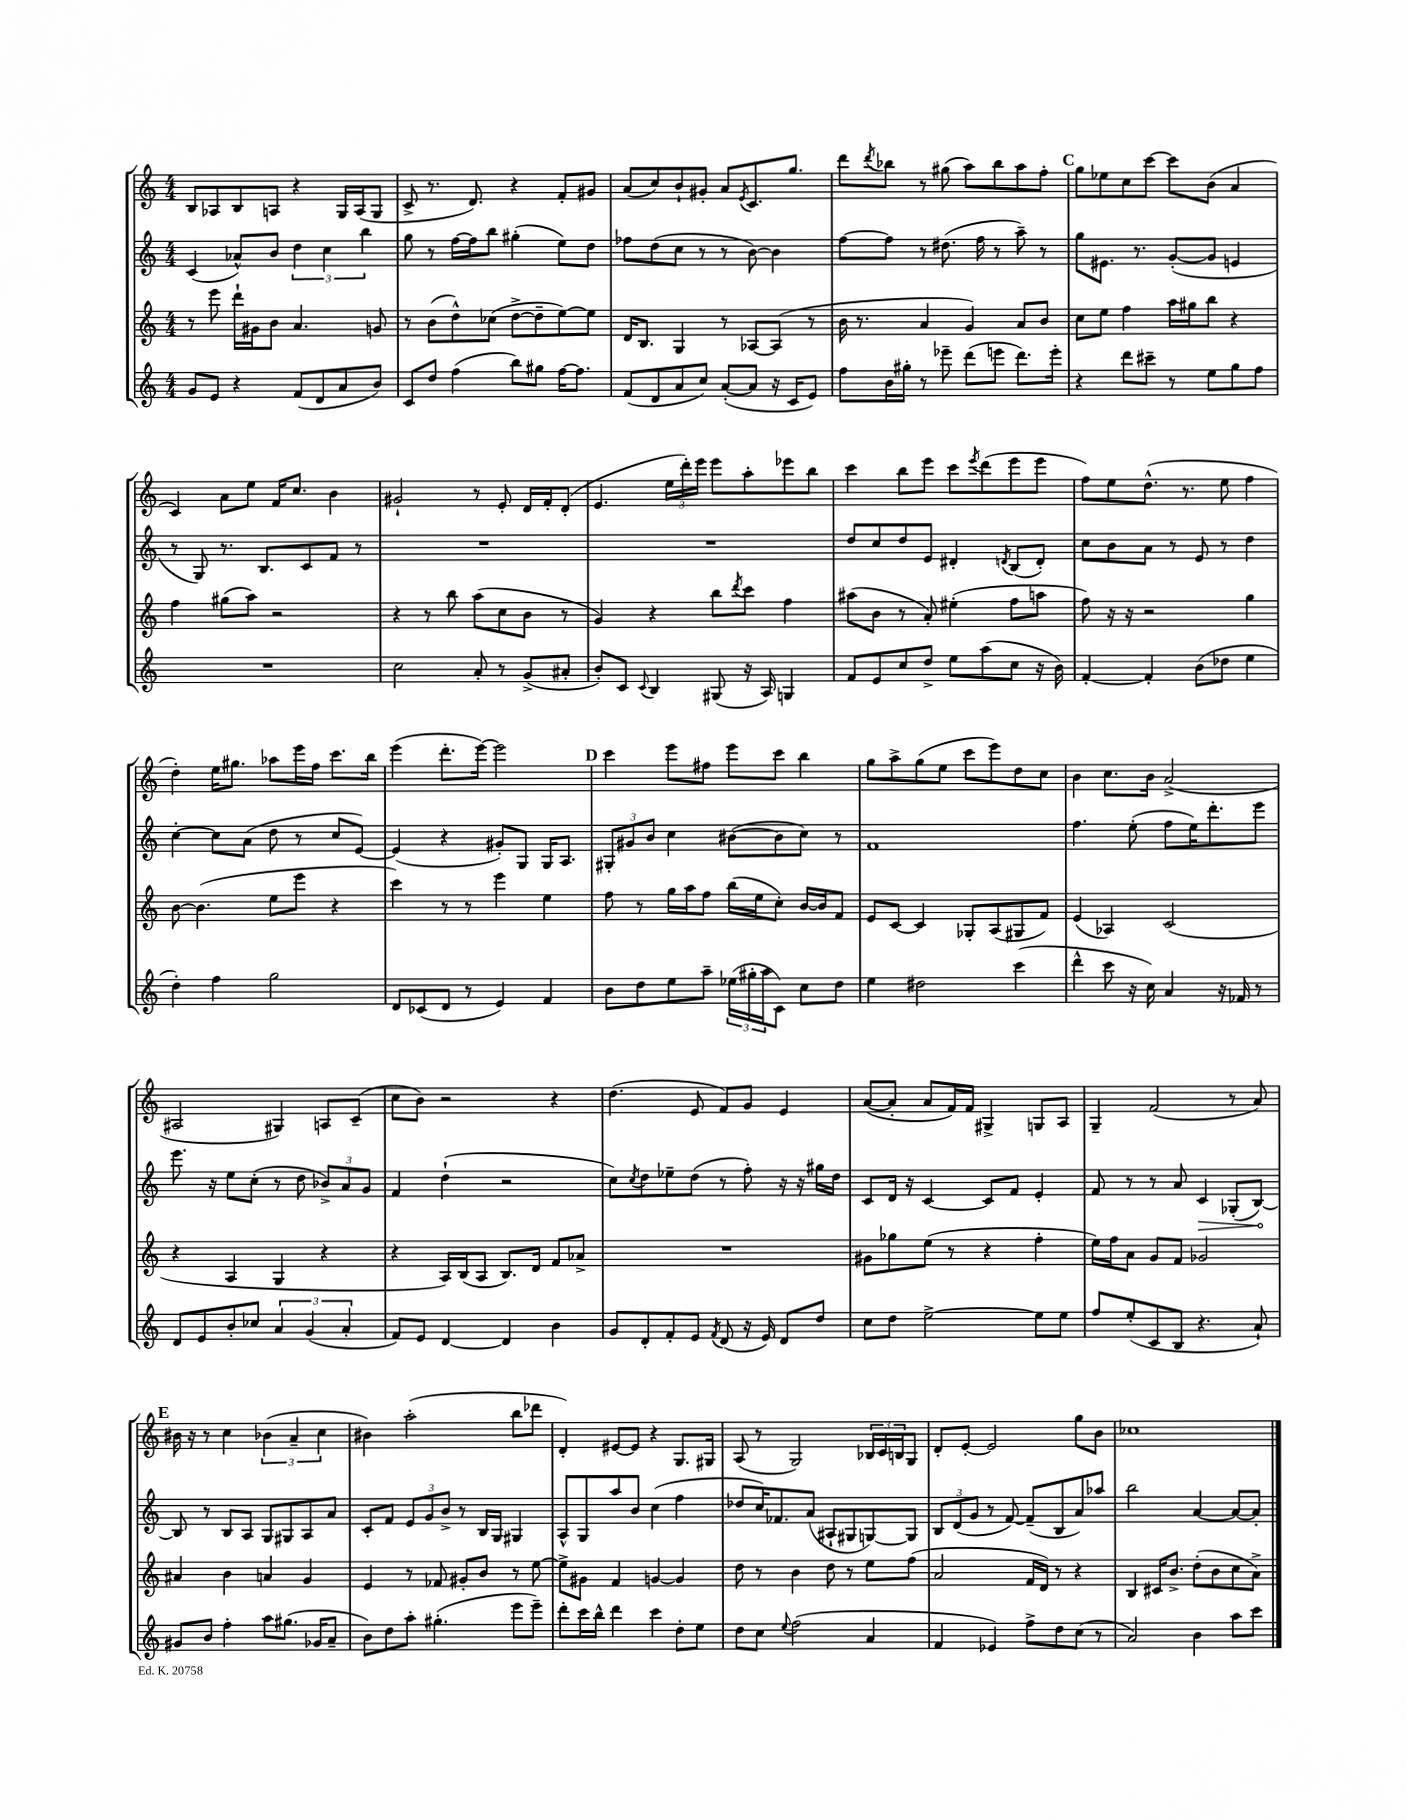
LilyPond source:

<<
\new StaffGroup <<
\new Staff = "s0" {
    \clef treble \key c \major \numericTimeSignature \time 4/4
    b8 aes8 b8 a8 r4 g16 a16( g8 |
    c'8-> r8. d'8.) r4 f'8-. gis'8 |
    a'8( c''8) b'8-! gis'8-. a'8 \acciaccatura { e'8 } c'8. g''8. |
    d'''8 \acciaccatura { d'''8 } bes''8 r8 gis''8( a''8) bes''8 a''8 f''8-. |
    \mark \markup { \bold "C" } g''8 ees''8 c''8 c'''8~ c'''8 b'8( a'4 |
    c'4) a'8 e''8 f'16 c''8. b'4 |
    gis'2-! r8 e'8-. d'16 f'16-. d'8-.( |
    e'4. \tuplet 3/2 { e''16 d'''16-.) e'''16 } e'''8 a''8-. ees'''8 b''8 |
    c'''4 b''8 e'''8 c'''8 \acciaccatura { e'''8 } d'''8( e'''8 e'''8 |
    f''8) e''8 d''8.-^( r8. e''8 f''4 |
    d''4-.) e''16 gis''8. aes''8 e'''16 f''16 c'''8. b''16 |
    e'''4( d'''8.-. e'''16~) e'''2 |
    \mark \markup { \bold "D" } c'''4 e'''8 fis''8 e'''8 c'''8 b''4 |
    g''8 a''8-> g''8( e''8 c'''8 e'''8) d''8 c''8 |
    b'4 c''8. b'16 a'2->( |
    ais2 gis4) a8 c'8--( |
    c''8 b'8) r2 r4 |
    d''4.( e'8 f'8) g'8 e'4 |
    a'8~( a'8-. a'8 f'16) f'16 gis4-> g8 a8 |
    g4-- f'2( r8 a'8) |
    \mark \markup { \bold "E" } bis'16 r16 r8 c''4 \tuplet 3/2 { bes'4( a'4-- c''4 } |
    bis'4) a''2-.( b''8 des'''8 |
    d'4-.) eis'8~ eis'8 r4 g8. gis16 |
    a8( r8 g2) \tuplet 3/2 { bes16 c'16 b16 } g8 |
    d'8-. e'8~-. e'2 g''8 b'8 |
    ces''1 \bar "|." |
}
\new Staff = "s1" {
    \clef treble \key c \major \numericTimeSignature \time 4/4
    c'4( aes'8-^) b'8 \tuplet 3/2 { d''4 c''4 b''4 } |
    g''8 r8 f''16~ f''16 b''8 gis''4-.( e''8) d''8 |
    fes''8 d''8( c''8 r8 r8 b'8~) b'4 |
    f''8~ f''8 r8 dis''8.( f''16 r8 a''8--) r8 |
    \mark \markup { \bold "C" } g''8 eis'8. r8. g'8~-.( g'8 e'4 |
    r8 g8) r8. b8. c'8 f'8 r8 |
    R1 |
    R1 |
    d''8 c''8 d''8 e'8 dis'4-. \acciaccatura { d'8 } b8( d'8-.) |
    c''8 b'8 a'8 r8 e'8 r8 d''4 |
    c''4~-. c''8 a'8( d''8 r8 c''8 e'8~) |
    e'4( r4 gis'8-.) g8 g16 a8. |
    \mark \markup { \bold "D" } \tuplet 3/2 { gis8-. gis'8 b'8 } c''4 bis'8~( bis'8 c''8) r8 |
    f'1 |
    f''4. e''8-.( f''8 e''16) d'''8.-. e'''8 |
    e'''8. r16 e''8 c''8-.( r8 d''8 \tuplet 3/2 { bes'8->) a'8 g'8 } |
    f'4 d''4-!( r2 |
    c''8) \acciaccatura { c''8 } d''8 ees''8-- d''8( r8 f''8-.) r16 r16 gis''16 d''16 |
    c'8 d'16 r16 c'4~ c'8 f'8 e'4-. |
    f'8 r8 r8 a'8 \once \override Hairpin.circled-tip = ##t c'4\> ges8-.( b8~\!) |
    \mark \markup { \bold "E" } b8 r8 b8 a8 g8 gis8 a8 a'8 |
    c'8-. f'8 \tuplet 3/2 { e'8 g'8 b'8-> } r8 b16 g16 gis4 |
    a8-^ g8 a''8 b'8 c''4( f''4 |
    des''8 c''16) fes'8. a'8( ais8-! gis8 g8~) g8 |
    \tuplet 3/2 { b8 d'8( g'8 } r8 f'8~) f'8--( b8 a'8) aes''8 |
    b''2 a'4~ a'8~ a'8-. \bar "|." |
}
\new Staff = "s2" {
    \clef treble \key c \major \numericTimeSignature \time 4/4
    r8 e'''8 d'''16-! gis'16 b'8 a'4. g'8 |
    r8 b'8( d''8-^) ces''8( d''8~-> d''8-- e''8~) e''8 |
    d'16 b8. g4 r8 aes8~ aes8( r8 |
    b'16 r8. a'4 g'4) a'8 b'8 |
    \mark \markup { \bold "C" } c''8 e''8 f''4 a''16 gis''16 b''8 r4 |
    f''4 gis''8( a''8) r2 |
    r4 r8 b''8 a''8( c''8 b'8 r8 |
    g'4) r4 b''8 \acciaccatura { d'''8 } c'''8 f''4 |
    ais''8( b'8 r8 a'8-.) eis''4-.( f''8 a''8 |
    f''8) r16 r16 r2 g''4 |
    b'8~ b'4.( e''8 e'''8 r4 |
    c'''4) r8 r8 e'''4 e''4 |
    \mark \markup { \bold "D" } f''8 r8 g''16 a''16 f''8 b''16( e''16 c''8-.) b'16~ b'16 f'8 |
    e'8 c'8~ c'4 ges8-. a8( gis8 f'8) |
    e'4( aes4) c'2( |
    r4 a4 g4 r4 |
    r4 a16) b16( a8 b8.) d'16 f'8 aes'8-> |
    R1 |
    gis'8 ges''8 e''8( r8 r4 f''4-. |
    e''16) f''16 a'8 g'8 f'8 ges'2 |
    \mark \markup { \bold "E" } ais'4 b'4 a'4 g'4 |
    e'4 r8 fes'8 gis'8-. b'8 r8 e''8~ |
    e''8-> gis'8 f'4 g'4~ g'4 |
    d''8 r8 b'4 d''8 r8 e''8 f''8( |
    a'2 f'16 d'16) r8 r4 |
    b4 cis'16 b'8.-> d''8-.( b'8 c''8 a'8->) \bar "|." |
}
\new Staff = "s3" {
    \clef treble \key c \major \numericTimeSignature \time 4/4
    g'8 e'8 r4 f'8( d'8 a'8 b'8) |
    c'8 d''8 f''4( b''8) gis''8 f''16~ f''8. |
    f'8( d'8 a'8 c''8) a'8~-.( a'8 r16 c'16 e'8) |
    f''8 b'16 gis''16-. r8 ees'''8-- d'''8( e'''8 d'''8.) e'''16-. |
    \mark \markup { \bold "C" } r4 d'''8 cis'''8-- r8 e''8 g''8 f''8 |
    R1 |
    c''2 a'8-. r8 g'8->( ais'8-. |
    b'8-.) c'8 \appoggiatura { c'8 } b4 gis8( r16 a16) g4 |
    f'8 e'8 c''8 d''8-> e''8 a''8( c''8 r16 b'16) |
    f'4~-. f'4-. b'8( des''8 e''4 |
    d''4-.) f''4 g''2 |
    d'8 ces'8( d'8 r8 e'4) f'4 |
    \mark \markup { \bold "D" } b'8 d''8 e''8 a''8-- \tuplet 3/2 { ees''16( gis''16-. a''16 } c'8) c''8 d''8 |
    e''4 dis''2 c'''4( |
    d'''4-^ c'''8 r16 c''16) a'4 r16 fes'16 r8 |
    d'8 e'8 b'8-. ces''8 \tuplet 3/2 { a'4 g'4( a'4-. } |
    f'8) e'8 d'4~ d'4 b'4 |
    g'8 d'8-. f'8-. e'8 \acciaccatura { f'8 } d'8( r16 e'16) d'8 d''8 |
    c''8 d''8 e''2~-> e''8 e''8 |
    f''8 e''8-.( c'8 b8 r4. a'8-!) |
    \mark \markup { \bold "E" } gis'8 b'8 f''4-. a''8 gis''8.( ges'16 a'8-- |
    b'8) d''8 a''8-. gis''4.-.( e'''8 e'''8--) |
    d'''8-. c'''16 b''16-^ d'''4 c'''4 d''8-. e''8 |
    d''8 c''8 \appoggiatura { e''8 } f''2( a'4 |
    f'4 ees'4) f''8-> d''8 c''8( r8 |
    a'2) b'4 a''8 c'''8 \bar "|." |
}
>>
>>
\layout { \context { \Score \remove "Bar_number_engraver" } }
